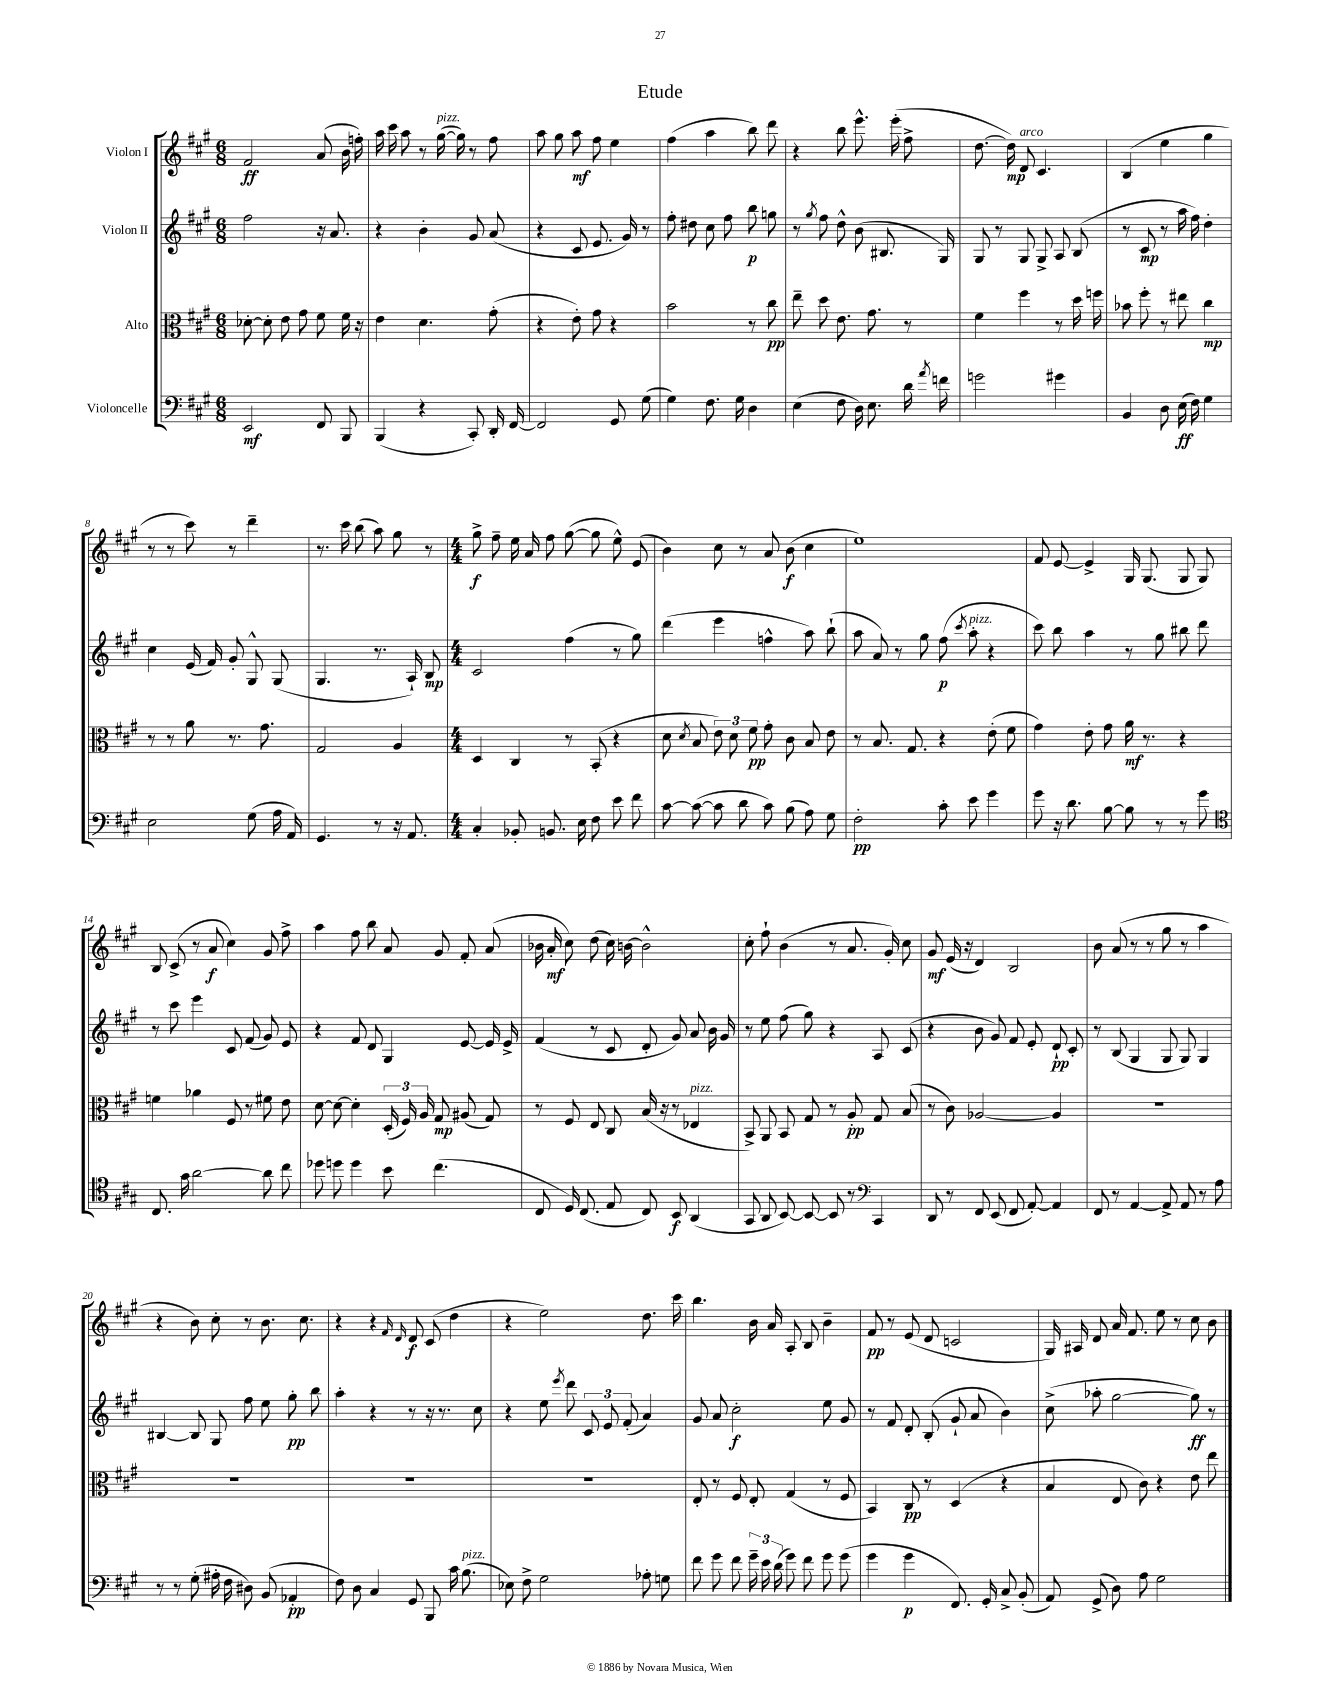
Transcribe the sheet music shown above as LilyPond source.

\header { title = "Etude" }
<<
\new StaffGroup <<
\new Staff = "s0" \with { instrumentName = "Violon I" } {
    \clef treble \key a \major \numericTimeSignature \time 6/8
    \autoBeamOff fis'2\ff a'8( b'16 f''16-.) |
    a''16 cis'''16 a''8 r8 gis''16~^\markup { \italic "pizz." }( gis''16) r8 fis''8 |
    a''8 gis''8 a''8\mf fis''8 e''4 |
    fis''4( a''4 b''8) d'''8 |
    r4 b''8 e'''8.-^ e'''16-.( fis''8-> |
    d''8.~ d''16\mp) d'8^\markup { \italic "arco" } cis'4. |
    b4( e''4 gis''4 |
    r8 r8 cis'''8) r8 d'''4-- |
    r8. cis'''16 b''8( a''8) gis''8 r8 |
    \numericTimeSignature \time 4/4 gis''8->\f fis''8-- e''16 a'16 fis''8 gis''8~( gis''8 e''8-^) e'8( |
    b'4) cis''8 r8 a'8 b'8\f( cis''4 |
    e''1) |
    fis'8 e'8~ e'4-> gis16 gis8.( gis8 gis8) |
    b8 cis'8->( r8 a'8\f cis''4) gis'8 fis''8-> |
    a''4 fis''8 b''8 a'8 gis'8 fis'8-. a'8( |
    bes'16 a'16-.\mf cis''8) d''8( cis''16) b'16~ b'2-^ |
    cis''8-. fis''8-! b'4( r8 a'8. gis'16-.) cis''8 |
    gis'8\mf e'16( r16 d'4) b2 |
    b'8 a'8( r8 r8 gis''8 r8 a''4 |
    r4 b'8) cis''8-. r8 b'8. cis''8. |
    r4 r4 \grace { fis'16 d'16 } d'8\f cis'8( d''4 |
    r4 e''2) d''8. cis'''16 |
    b''4. b'16 a'16 a8-. b8 b'4-- |
    fis'8\pp r8 e'8( d'8 c'2 |
    gis16) ais16 d'8 a'16 fis'8. e''8 r8 cis''8 b'8 \bar "|." |
}
\new Staff = "s1" \with { instrumentName = "Violon II" } {
    \clef treble \key a \major \numericTimeSignature \time 6/8
    \autoBeamOff fis''2 r16 a'8. |
    r4 b'4-. gis'8 a'8( |
    r4 cis'8 e'8. gis'16) r8 |
    fis''8-. dis''8 cis''8 fis''8 b''8\p g''8 |
    r8 \acciaccatura { gis''8 } fis''8 d''8-^ b'8( bis8. gis16) |
    gis8 r8 gis8 gis8-> a8 b8( |
    r8 cis'8\mp r8 a''16 fis''16) d''4-. |
    cis''4 e'16( fis'16) gis'8-. gis8-^ gis8( |
    gis4. r8. a16-!) b8\mp |
    \numericTimeSignature \time 4/4 cis'2 fis''4( r8 gis''8) |
    d'''4( e'''4 f''4-^ a''8) b''8-!( |
    a''8 a'8) r8 gis''8 fis''8\p( \acciaccatura { cis'''8 } a''8-.^\markup { \italic "pizz." } r4 |
    cis'''8) b''8 a''4 r8 gis''8 bis''8 d'''8 |
    r8 cis'''8 e'''4 cis'8 fis'8( gis'8) e'8 |
    r4 fis'8 d'8 gis4 e'8~ e'16 e'16-> |
    fis'4( r8 cis'8 d'8-. gis'8) a'8 b'16 gis'16 |
    r8 e''8 fis''8( gis''8) r4 a8 cis'8( |
    r4 b'8 gis'8) fis'8 e'8-. d'8-!\pp cis'8-. |
    r8 b8( gis4 gis8 gis8) gis4 |
    bis4~ bis8 gis8 fis''8 e''8 gis''8-.\pp b''8 |
    a''4-. r4 r8 r16 r8. cis''8 |
    r4 e''8 \acciaccatura { e'''8 } d'''8 \tuplet 3/2 { cis'8 e'8 fis'8-.( } a'4) |
    gis'8 a'8 cis''2-.\f e''8 gis'8 |
    r8 fis'8 d'8-. b8-.( gis'8-! a'8 b'4) |
    cis''8->( aes''8-. gis''2~ gis''8\ff) r8 \bar "|." |
}
\new Staff = "s2" \with { instrumentName = "Alto" } {
    \clef alto \key a \major \numericTimeSignature \time 6/8
    \autoBeamOff des'8~-. des'8-. e'8 gis'8 fis'8 fis'16 r16 |
    e'4 d'4. gis'8-.( |
    r4 e'8-.) gis'8 r4 |
    b'2 r8 cis''8\pp |
    e''8-- d''8 e'8. gis'8. r8 |
    fis'4 fis''4 r8 d''16 f''16 |
    bes'8 fis''8-. r8 eis''8 cis''4\mp |
    r8 r8 a'8 r8. gis'8. |
    gis2 a4 |
    \numericTimeSignature \time 4/4 d4 cis4 r8 b,8-.( r4 |
    d'8 \acciaccatura { d'8 } b8 \tuplet 3/2 { e'8) d'8 fis'8\pp } gis'8-. cis'8 b8 e'8 |
    r8 b8. gis8. r4 e'8-.( fis'8 |
    gis'4) e'8-. gis'8 a'16\mf r8. r4 |
    f'4 aes'4 fis8 r8 fis'8 e'8 |
    d'8~ d'8~ d'4-. \tuplet 3/2 { d16-.( fis16) a16 } gis8\mp ais8( gis8) |
    r8 fis8 e8 cis8 b16( r16 r8 ees4^\markup { \italic "pizz." } |
    b,8->) a,8 b,8 gis8 r8 a8-.\pp gis8 b8( |
    r8 cis'8) aes2~ aes4 |
    R1 |
    R1 |
    R1 |
    R1 |
    e8-. r8 fis8 e8-. gis4( r8 fis8 |
    b,4) cis8\pp r8 d4( r4 |
    b4 e8 cis'8) r4 e'8 e''8 \bar "|." |
}
\new Staff = "s3" \with { instrumentName = "Violoncelle" } {
    \clef bass \key a \major \numericTimeSignature \time 6/8
    \autoBeamOff e,2\mf fis,8 b,,8 |
    b,,4( r4 cis,8-.) d,16-. fis,16~ |
    fis,2 gis,8 gis8( |
    gis4) fis8. gis16 d4 |
    e4( fis8 d16) e8. d'16 \acciaccatura { a'8 } f'16 |
    g'2 gis'4 |
    b,4 d8 e16\ff( fis16) gis4 |
    e2 gis8( a16 a,16) |
    gis,4. r8 r16 a,8. |
    \numericTimeSignature \time 4/4 cis4-. bes,8-. b,8. e16 fis8 e'8 fis'8 |
    cis'8~ cis'8~( cis'8 d'8 cis'8) b8( a8) gis8 |
    fis2-.\pp cis'8-. e'8 gis'4 |
    gis'8 r16 d'8. b8~ b8 r8 r8 gis'8 |
    \clef tenor cis8. gis'16 a'2~ a'8 cis''8 |
    des''8 d''8 d''4 b'8 cis''4.( |
    cis8 d16) cis8.( e8 cis8) b,8\f a,4( |
    gis,8 a,8 b,8~) b,8~ b,8 r8 \clef bass cis,4 |
    d,8 r8 fis,8 e,8( fis,8 a,8~-.) a,4 |
    fis,8 r8 a,4~ a,8-> a,8 r8 a8 |
    r8 r8 gis8-.( ais16-. fis16 dis8) b,8( aes,4-.\pp |
    fis8) d8 cis4 gis,8 b,,8 cis'16 b8.^\markup { \italic "pizz." }( |
    ees8) fis8-> gis2 aes8-. g8 |
    fis'8 gis'8 fis'8 \tuplet 3/2 { gis'16-- e'16 d'16( } gis'8) fis'8 gis'8 gis'8( |
    gis'4 gis'4\p fis,8.) gis,16-. cis8-> b,8-.( |
    a,8) gis,8->( d8) a8 gis2 \bar "|." |
}
>>
>>
